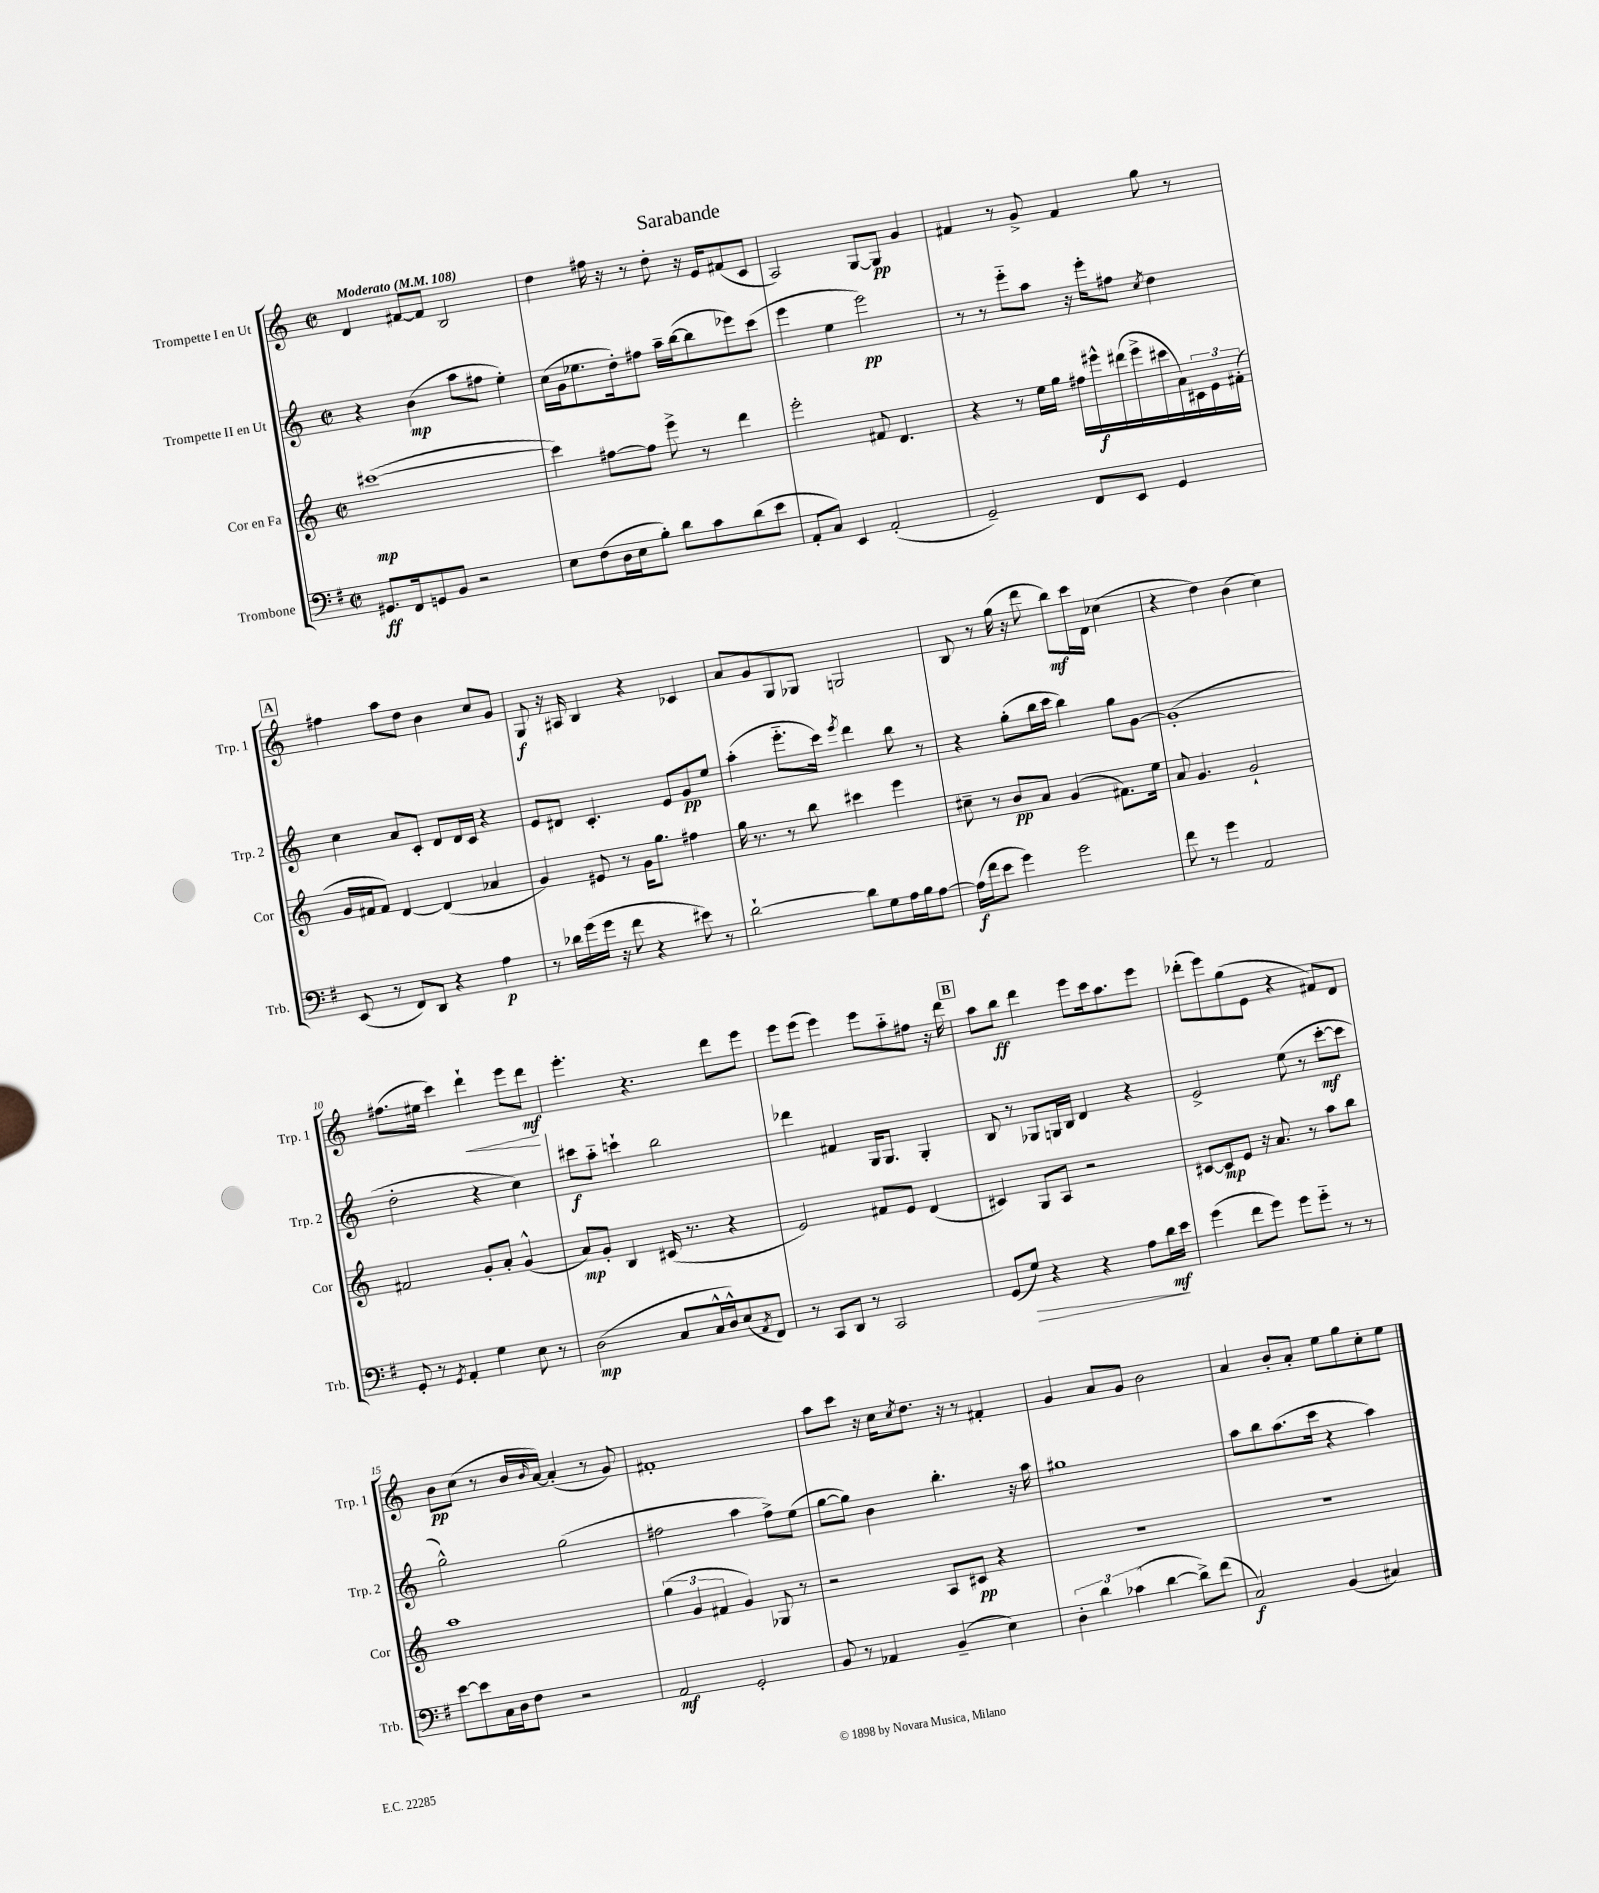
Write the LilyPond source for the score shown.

\header { title = "Sarabande" }
<<
\new StaffGroup <<
\new Staff = "s0" \with { instrumentName = "Trompette I en Ut" shortInstrumentName = "Trp. 1" } {
    \clef treble \key c \major \defaultTimeSignature \time 2/2 \tempo "Moderato" 4 = 108
    d'4 fis'8~ fis'8 b2 |
    d''4 fis''16 r16 r8 d''8-. r16 e'16 fis'8( c'8 |
    a2) g8~ g8\pp g'4 |
    fis'4 r8 g'8-> fis'4 g''8 r8 |
    \mark \markup { \box "A" } fis''4 a''8 d''8 b'4 c''8 g'8 |
    g8\f r16 ais16 b4 r4 ces'4 |
    a'8 g'8 g8 ges8 g2 |
    b8 r8 g''16( r16 d'''8 b''8\mf) c'''16 d'16 ces''4( |
    r4 d''4) b'4( c''4) |
    fis''8.( eis''16 c'''4) d'''4-!\< e'''8 d'''8\mf\! |
    e'''4.-. r4. d'''8 e'''8 |
    e'''8 e'''8( e'''4) e'''8 a''8-_ fis''8 r16 d'''16 |
    \mark \markup { \box "B" } a''8 b''8\ff d'''4 e'''8 c'''16 a''8. e'''8 |
    des'''8-.( e'''8) g''8( e'8 r4 fis'8) d'8 |
    b'8\pp c''8( r8 b'16 \grace { b'16 } a'16~) a'4-.( r8 g'8) |
    fis'1-. |
    a''8 c'''8 r16 c''16 \acciaccatura { c''8 } d''8. r16 r8 fis'4-. |
    g'4 a'8 g'8 b'2 |
    a'4 b'8-. a'8-. e''8 g''8 c''8-. e''8 \bar "|." |
}
\new Staff = "s1" \with { instrumentName = "Trompette II en Ut" shortInstrumentName = "Trp. 2" } {
    \clef treble \key c \major \defaultTimeSignature \time 2/2
    r4 b'4\mp( a''8 fis''8 e''4-.) |
    c''16( g'16 ees''8. d''16-.) fis''8 a''16-- b''16~( b''8 ees'''8) c'''8( |
    e'''4 e''4 e'''2\pp) |
    r8 r8 e'''8-_ a''8 r16 e'''16-. fis''8 \acciaccatura { c''8 } d''4 |
    \mark \markup { \box "A" } c''4 a'8 c'8-. d'8 d'16 c'16 r4 |
    e'8 dis'8 c'4.-. e'8 g'8\pp e''8 |
    a''4-.( e'''8.-_ c'''16) \acciaccatura { e'''8 } d'''4 b''8 r8 |
    r4 g''8-.( b''16 c'''16 b''4) g''8 g'8~ |
    g'1-.( |
    d''2-. r4 c''4) |
    cis'''8\f a''8-_ c'''4-! b''2 |
    des'''4 fis'4 g16 g8. g4-. |
    \mark \markup { \box "B" } b8 r8 ges8 g16 b16 d'4 r4 |
    e'2-> e''8( r8 c'''8~-.\mf c'''8 |
    g''2-^) g''2( |
    fis''2 a''4 fis''8->) e''8( |
    g''8~ g''8) b'4 b''4.-. r16 a''16 |
    gis''1 |
    a''8 b''8 a''8.( c'''16 r4 a''4) \bar "|." |
}
\new Staff = "s2" \with { instrumentName = "Cor en Fa" shortInstrumentName = "Cor" } {
    \clef treble \key c \major \defaultTimeSignature \time 2/2
    cis'''1~\mp( |
    cis'''4) fis''8~ fis''8 e'''8-> r8 d'''4 |
    e'''2-. fis'8 d'4. |
    r4 r8 e''16 g''16 fis''16 eis'''16-^\f dis'''16( eis'''16-> cis'''16 a'16) \tuplet 3/2 { cis'16 e'16 fis'16-.( } |
    \mark \markup { \box "A" } g'16 fis'16 fis'8) d'4~ d'4( aes'4 |
    g'4) eis'8 r8 g'16 g''8. fis''4 |
    g''16 r8. r8 b''8 cis'''4 e'''4 |
    cis''8-- r8 b'8\pp a'8 g'4( fis'8.) e''16 |
    a'8 g'4. g'2-! |
    fis'2 g'8-. a'8-. g'4-^( |
    a'8\mp) g'8-. b4 cis'16( r8. r4 |
    e'2) fis'8 e'8 d'4( |
    \mark \markup { \box "B" } cis'4) g8 a8 r2 |
    cis'8~ cis'8\mp e'8 r16 a'8. r8 a''8 b''8 |
    a''1 |
    \tuplet 3/2 { g''4( g'4 fis'4 } g'4) ges8 r8 |
    r2 a8 cis'8\pp r4 |
    R1 |
    R1 \bar "|." |
}
\new Staff = "s3" \with { instrumentName = "Trombone" shortInstrumentName = "Trb." } {
    \clef bass \key g \major \defaultTimeSignature \time 2/2
    gis,8.\ff fis,16 g,8 b,8 r2 |
    e8 fis8( d16 e16 b8-.) d'8 c'8 d'8( e'8 |
    a,8-. c8) e,4 a,2-.( |
    g,2--) fis,8 e,8 g,4 |
    \mark \markup { \box "A" } e,8( r8 fis,8) d,8 r4 a4\p |
    r8 des'16 g'16( g'16 r16 fis'8 r4 eis'8) r8 |
    d'2~-! d'8 g8 a16 b16 a8~ |
    a16\f( fis'16 e'8 g'4) g'2 |
    fis'8 r8 g'4 a,2 |
    g,8-. r8 \acciaccatura { g,8 } a,4-. g4 e8 r8 |
    d2\mp( c8 c16-^ d16-^) e8( \acciaccatura { a,8 } fis,8) |
    r8 c,8 d,8 r8 c,2 |
    \mark \markup { \box "B" } g,8( g8\>) r4 r4 a8 d'16\mf\! e'16 |
    g'4( fis'8 g'8) g'8 g'8-_ r8 r8 |
    e'8~ e'8 c16 d16 fis8 r2 |
    a,2\mf g,2-. |
    b,8 r8 aes,4 b,4--( e4) |
    \tuplet 3/2 { d4-. d'4 ces'4( } d'4~ d'8->) fis'8( |
    c2\f) b,4( cis4) \bar "|." |
}
>>
>>
